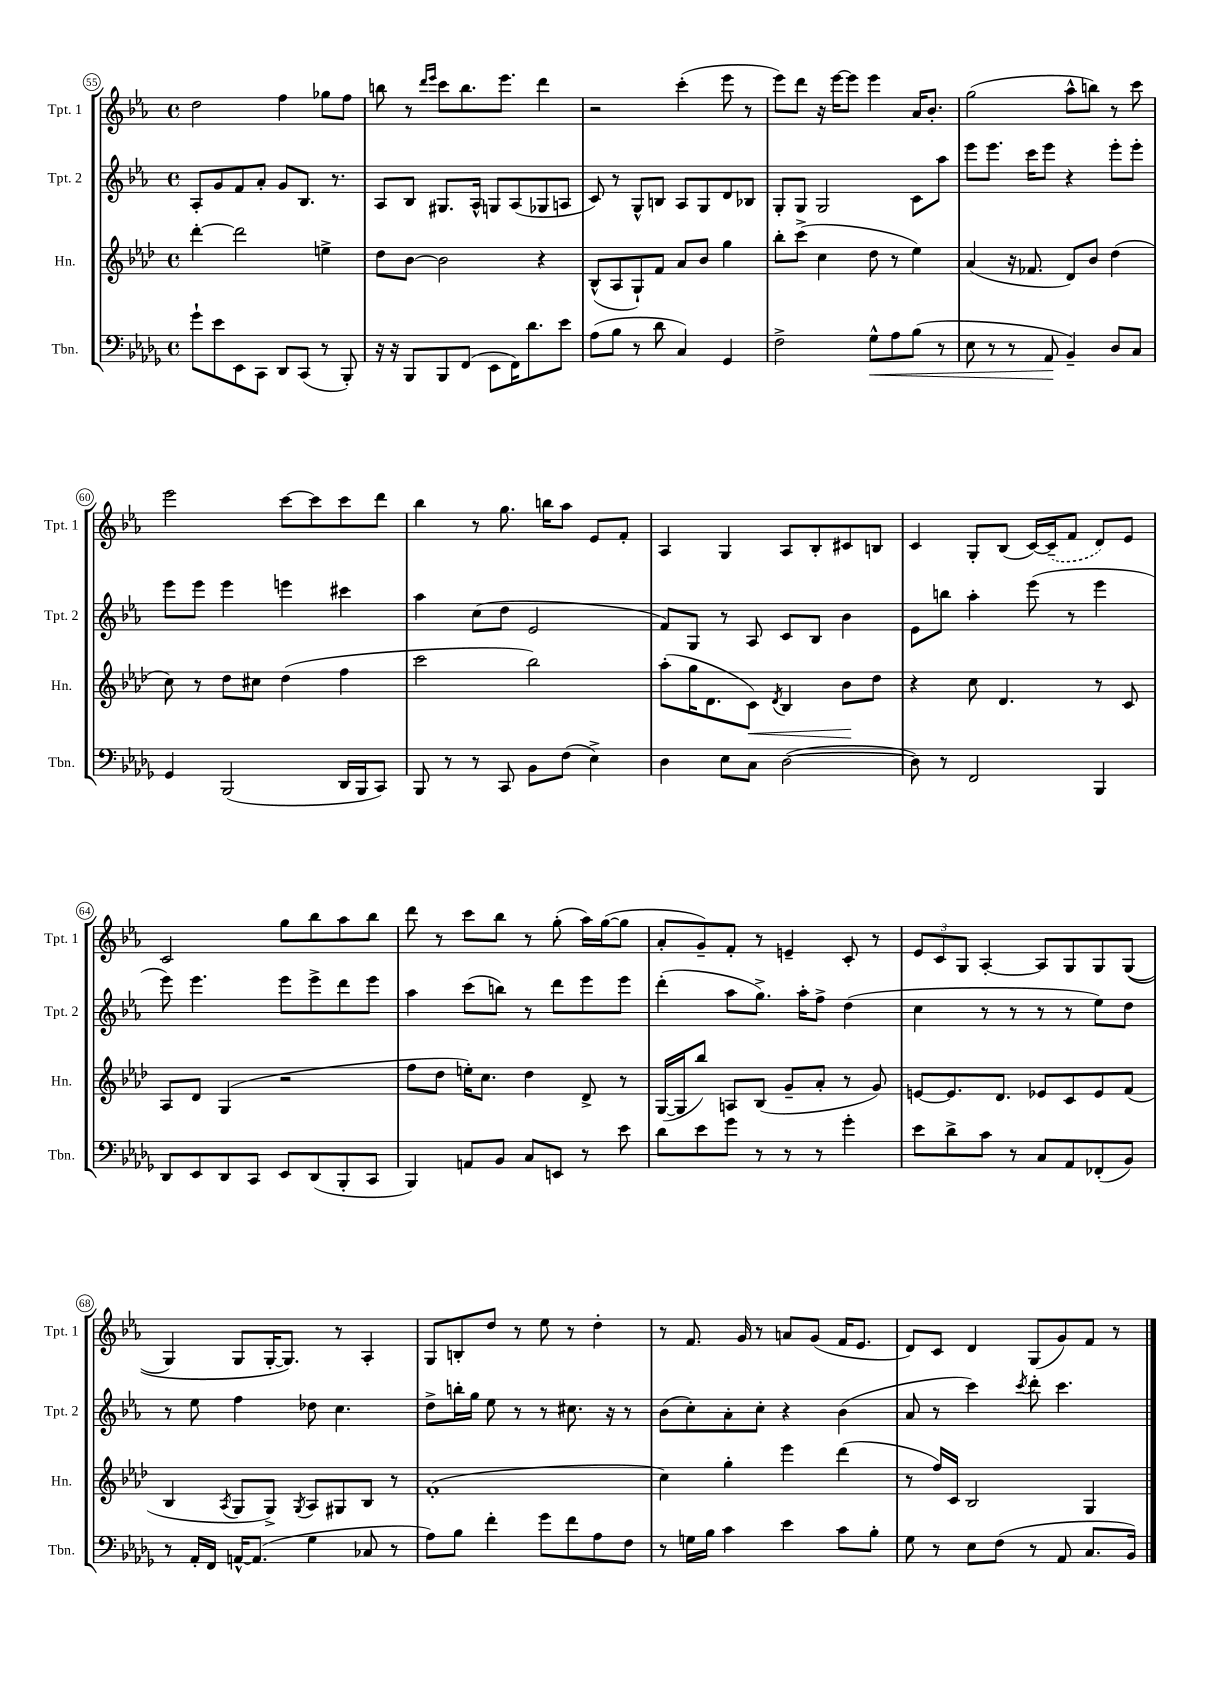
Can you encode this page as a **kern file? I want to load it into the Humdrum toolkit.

**kern	**kern	**kern	**kern
*staff4	*staff3	*staff2	*staff1
*clefF4	*clefG2	*clefG2	*clefG2
*k[b-e-a-d-g-]	*k[b-e-a-d-]	*k[b-e-a-]	*k[b-e-a-]
*M4/4	*M4/4	*M4/4	*M4/4
*met(c)	*met(c)	*met(c)	*met(c)
8g-`	[4ddd-'	8A-'	2dd
8e-	.	8g	.
8EE-	2ddd-]	8f	.
8CC	.	8a-'	.
8DD-	.	8g	4ff
(8CC	.	8.B-	.
8r	4ee^	.	8gg-
.	.	8.r	.
8BBB-')	.	.	8ff
=	=	=	=
16r	8dd-	8A-	8bb
16r	.	.	.
8BBB-	[8b-	8B-	8r
.	.	.	16qqddd
.	.	.	16qqeee-
8BBB-	2b-]	8.G#	8ccc
(8FF	.	.	8.bb
.	.	16A-^^	.
8EE-	.	8G	.
.	.	.	8.eee-
16FF)	.	(8A-	.
8.d-	.	.	.
.	4r	8G-	4ddd
8e-	.	8A	.
=	=	=	=
(8A-	(8B-^^	8c)	2r
8B-	8A-	8r	.
8r	8G`)	8G^^	.
8d-	8f	8B	.
4C)	8a-	8A-	(4ccc'
.	8b-	8G	.
4GG-	4gg	8d	8eee-
.	.	8B-	8r
=	=	=	=
2F^	8bb-'	8G'	8eee-)
.	(8ccc^	8G	8ddd
.	4cc	2G	16r
.	.	.	[16eee-
.	.	.	8eee-]
8G-^^	8dd-	.	4eee-
8A-	8r	.	.
(8B-	4ee-)	8c	16a-
.	.	.	8.b-'
8r	.	8aa-	.
=	=	=	=
8E-	(4a-	8eee-	(2gg
8r	.	8.eee-	.
8r	16r	.	.
.	8.f-	16ccc	.
8AA-	.	8eee-	.
4BB-~)	8d-)	4r	8aa-^^
.	8b-	.	8bb)
8D-	(4dd-	8eee-'	8r
8C	.	8eee-'	8ccc
=	=	=	=
4GG-	8cc)	8eee-	2eee-
.	8r	8eee-	.
(2BBB-	8dd-	4eee-	.
.	8cc#	.	.
.	(4dd-	4eee	[8ccc
.	.	.	8ccc]
16DD-	4ff	4ccc#	8ccc
16BBB-	.	.	.
8CC)	.	.	8ddd
=	=	=	=
8BBB-	2ccc	4aa-	4bb-
8r	.	.	.
8r	.	(8cc	8r
8CC	.	8dd	8.gg
8BB-	2bb-)	2e-	.
.	.	.	16bb
(8F	.	.	8aa-
4E-^)	.	.	8e-
.	.	.	8f'
=	=	=	=
4D-	(8aa-'	8f)	4A-
.	16gg	8G	.
.	8.d-	.	.
8E-	.	8r	4G
8C	8c)	8A-	.
.	8qd-	.	.
([2D-	4B-	8c	8A-
.	.	8B-	8B-'
.	8b-	4b-	8c#
.	8dd-	.	8B
=	=	=	=
8D-])	4r	8e-	4c
8r	.	8bb	.
2FF	8cc	4aa-'	8G'
.	4.d-	.	(8B-
.	.	(8eee-	[16c)
.	.	.	(16c~]
.	.	8r	8f
4BBB-	8r	4eee-	8d)
.	8c	.	8e-
=	=	=	=
8DD-	8A-	8eee-)	2c
8EE-	8d-	4.eee-	.
8DD-	(4G	.	.
8CC	.	.	.
8EE-	2r	8eee-	8gg
(8DD-	.	8eee-^	8bb-
8BBB-'	.	8ddd	8aa-
8CC	.	8eee-	8bb-
=	=	=	=
4BBB-)	8ff	4aa-	8ddd
.	8dd-	.	8r
8AA	16ee')	(8ccc	8ccc
.	8.cc	.	.
8BB-	.	8bb)	8bb-
8C	4dd-	8r	8r
8EE	.	8ddd	(8gg'
8r	8d-^	8eee-	16aa-)
.	.	.	([16gg
8e-	8r	8eee-	8gg]
=	=	=	=
8d-	([16G	(4ddd'	8a-'
.	16G]	.	.
8e-	8bb-)	.	8g~)
8g-	8A	8aa-	8f'
8r	(8B-	8.gg^)	8r
8r	8g~	.	4e~
.	.	16aa-'	.
8r	8a-'	8ff^	.
4g-'	8r	(4dd	8c'
.	8g)	.	8r
=	=	=	=
8e-	[8e	4cc	12e-
.	.	.	12c
8d-^	8.e]	.	.
.	.	.	12G
8c	.	8r	[4A-'
.	8.d-	.	.
8r	.	8r	.
8C	8e-	8r	8A-]
8AA-	8c	8r	8G
(8FF-'	8e-	8ee-)	8G
8BB-)	(8f	8dd	&((8G
=	=	=	=
8r	4B-	8r	4G)
16AA-'	.	8ee-	.
16FF	.	.	.
.	8qA-	.	.
[16AA^^	8G	4ff	8G
(8.AA]	.	.	.
.	8G^)	.	[16G'
.	.	.	8.G]&)
.	8qG	.	.
4G-	8A-	8dd-	.
.	8G#	4.cc	8r
8C-	8B-	.	4A-'
8r	8r	.	.
=	=	=	=
8A-)	(1f'	8dd^	8G
8B-	.	16bb'	8B'
.	.	16gg	.
4f'	.	8ee-	8dd
.	.	8r	8r
8g-	.	8r	8ee-
8f	.	8.cc#	8r
8A-	.	.	4dd'
.	.	16r	.
8F	.	8r	.
=	=	=	=
8r	4cc)	(8b-	8r
16G	.	8cc')	8.f
16B-	.	.	.
4c	4gg'	8a-'	.
.	.	.	16g
.	.	8cc'	8r
4e-	4eee-	4r	8a
.	.	.	(8g
8c	(4ddd-	(4b-	16f
.	.	.	8.e-
8B-'	.	.	.
=	=	=	=
8G-	8r	8a-	8d)
8r	16ff)	8r	8c
.	16c	.	.
8E-	2B-	4ccc)	4d
(8F	.	.	.
.	.	8qccc	.
8r	.	8ddd'	(8G
8AA-	.	4.ccc	8g)
8.C	4G	.	8f
.	.	.	8r
16BB-)	.	.	.
==	==	==	==
*-	*-	*-	*-
